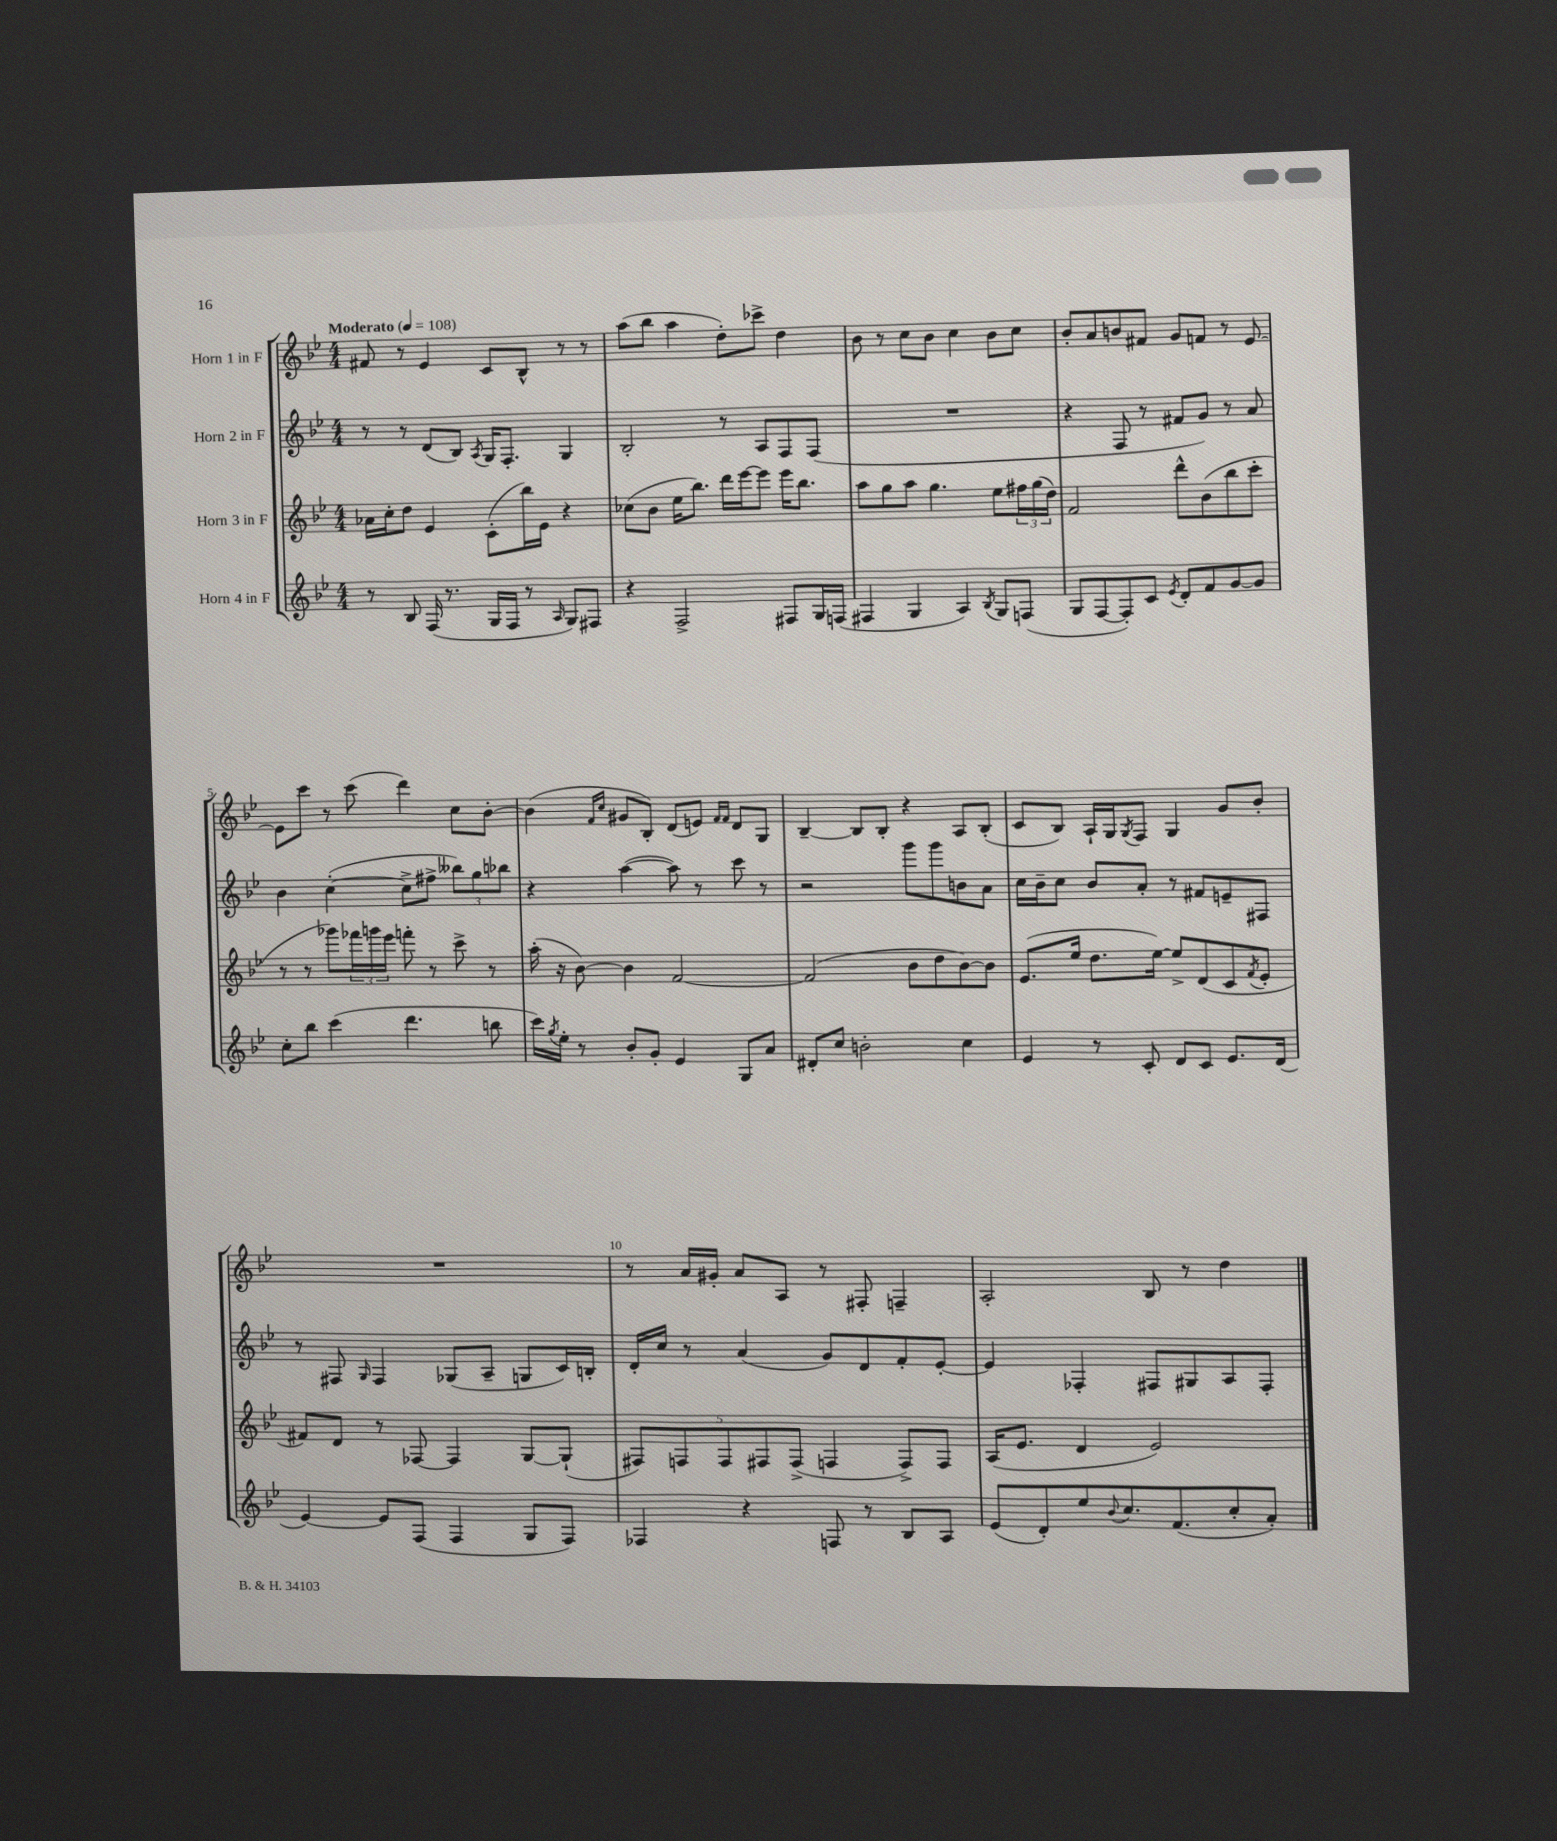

**kern	**kern	**kern	**kern
*part4	*part3	*part2	*part1
*staff4	*staff3	*staff2	*staff1
*I"Horn 4 in F	*I"Horn 3 in F	*I"Horn 2 in F	*I"Horn 1 in F
*clefG2	*clefG2	*clefG2	*clefG2
*k[b-e-]	*k[b-e-]	*k[b-e-]	*k[b-e-]
*M4/4	*M4/4	*M4/4	*M4/4
*MM108	*MM108	*MM108	*MM108
=1	=1	=1	=1
!	!	!	!LO:TX:a:B:t=Moderato
8r	16a-X\LL	8r	8f#X/
.	16cc'\J	.	.
8B-/	8dd\J	8r	8r
(16F/	4e-/	(8d/L	4e-/
8.r	.	.	.
.	.	8B-/J)	.
.	.	8qA/	.
16G/LL	(8c'\L	16G/KL	8c/L
16F/JJ	.	8.F'/J	.
8r	16bb-\L)	.	8B-^^/J
.	16e-\JJ	.	.
16qqA/	.	.	.
8G/L)	4r	4G/	8r
8F#X/J	.	.	8r
=2	=2	=2	=2
4r	(8cc-X\L	2B-'/	(8aa\L
.	8b-\J	.	8bb-\J
2F^/	16ee-\KL	.	4aa\
.	8.bb-\J)	.	.
.	16ddd\LL	8r	8dd'\L)
.	[16eee-\J	.	.
.	8eee-\J]	8A/L	8ccc-X^\J
8F#X/L	16eee-\KL	8F/	4dd\
.	8.bb-\J	.	.
16G/L	.	(8F/J	.
(16Fn/JJ	.	.	.
=3	=3	=3	=3
4F#X/	8aa\L	1r	8b-\
.	8gg\	.	8r
4G/	8aa\J	.	8cc\L
.	4.gg\	.	8b-\J
4A/)	.	.	4cc\
8qB-/	.	.	.
8G/L	8ee-\L	.	8b-\L
(8Fn/J	24ff#X\L	.	8cc\J
.	(24gg\	.	.
.	24dd\JJ)	.	.
=4	=4	=4	=4
8G/L	2f/	4r	8b-'/L
[8F/	.	.	8a/
8F'/])	.	8F/	8bn/
8c/J	.	8r	8f#X/J
8qe-/	.	.	.
8d'/L	8ddd^^\L	8f#X/L	8g/L
8f/	(8b-\	8g/J)	8fn/J
[8g/	8bb-\	8r	8r
8g/J]	8ccc'\J	8a/	[8e-/
!!LO:LB:g=z
=5	=5	=5	=5
8cc'\L	8r	4b-\	8e-\L]
8bb-\J	8r	.	8ccc\J
(4ccc\	8ggg-X\L)	([4cc'\	8r
.	24fff-X\L	.	(8ccc\
.	24gggn\	.	.
.	24eee-\JJ	.	.
4.ddd\	8fffn'\	8cc^\L]	4ddd\)
.	8r	8ff#X^\J	.
.	8ccc^\	12bb--X\L)	8cc\L
.	.	12gg\	.
8bbn\	8r	.	[8b-'\J
.	.	12bb-X\J	.
=6	=6	=6	=6
16ccc\LL)	(16aa'\	4r	(4b-\]
8qgg/	.	.	.
16ee-'\JJ	16r	.	.
8r	[8b-\)	.	.
.	.	.	16qqf/LL
.	.	.	16qqcc/JJ
8b-'/L	4b-\]	([4aa\	8g#X/L
8g'/J	.	.	8B-'/J)
4e-/	[2f/	8aa\])	(8d/L
.	.	8r	8en/J)
.	.	.	16qqf/LL
.	.	.	16qqf/JJ
8G/L	.	8ccc\	8d/L
8a/J	.	8r	8G/J
=7	=7	=7	=7
8d#X'/L	(2f/]	2r	[4B-~/
8cc/J	.	.	.
2bn'\	.	.	8B-/L]
.	.	.	8B-'/J
.	8b-\L	8ggg\L	4r
.	8dd\	8ggg\	.
4cc\	[8b-\)	8bn\	8A/L
.	8b-\J]	8a\J	(8B-'/J
=8	=8	=8	=8
4e-/	(8.e-/L	16cc\LL	8c/L
.	.	16b-~\J	.
.	.	8cc\J	8B-/J)
.	16ee-/Jk	.	.
8r	8.dd\L	8b-/L	16A`/LL
.	.	.	16G/J
.	.	.	8qG/
8c'/	.	8a'/J	8F/J
.	[16ee-\Jk)	.	.
8d/L	8ee-^/L]	8r	4G/
8c/J	(8d/	8f#X/L	.
8.e-/L	8c/	8en~/	8g/L
.	8qf/	.	.
.	8e-'/J	8F#X/J	8b-'/J
(16d/Jk	.	.	.
!!LO:LB:g=z
=9	=9	=9	=9
[4e-/)	8f#X/L)	8r	1r
.	8d/J	8F#X/	.
.	.	16qqG/	.
8e-/L]	8r	4F#/	.
(8F/J	[8F-X/	.	.
4F/	4F-/]	(8G-X/L	.
.	.	8A~/J	.
8G/L	[8G/L	8Gn/L	.
8F/J)	(8G`/J]	16c/L)	.
.	.	16Bn'/JJ	.
=10	=10	=10	=10
4F-X/	10F#X/L)	16d'/LL	8r
.	.	16cc/JJ	.
.	10Fn/	.	.
.	.	8r	16a/LL
.	.	.	16g#X'/JJ
.	10F/	.	.
4r	.	(4a/	8a/L
.	10F#X/	.	.
.	.	.	8A/J
.	(10F#^/J	.	.
8Fn/	4Fn/	8g/L)	8r
8r	.	8d/	8F#X'/
8B-/L	8F^/L)	8f'/	4Fn~/
8A/J	8F/J	[8e-'/J	.
=11	=11	=11	=11
(8e-/L	(16A/KL	4e-/]	2A'/
.	8.e-/J	.	.
8d'/)	.	.	.
8ee-/	4d/	4F-X'/	.
8qqb-/	.	.	.
8.cc/	.	.	.
.	2e-/)	8F#X/L	8B-/
(8.f/	.	.	.
.	.	8G#X/	8r
8cc'/	.	8A/	4dd\
8a'/J)	.	8F#'/J	.
==	==	==	==
*-	*-	*-	*-
